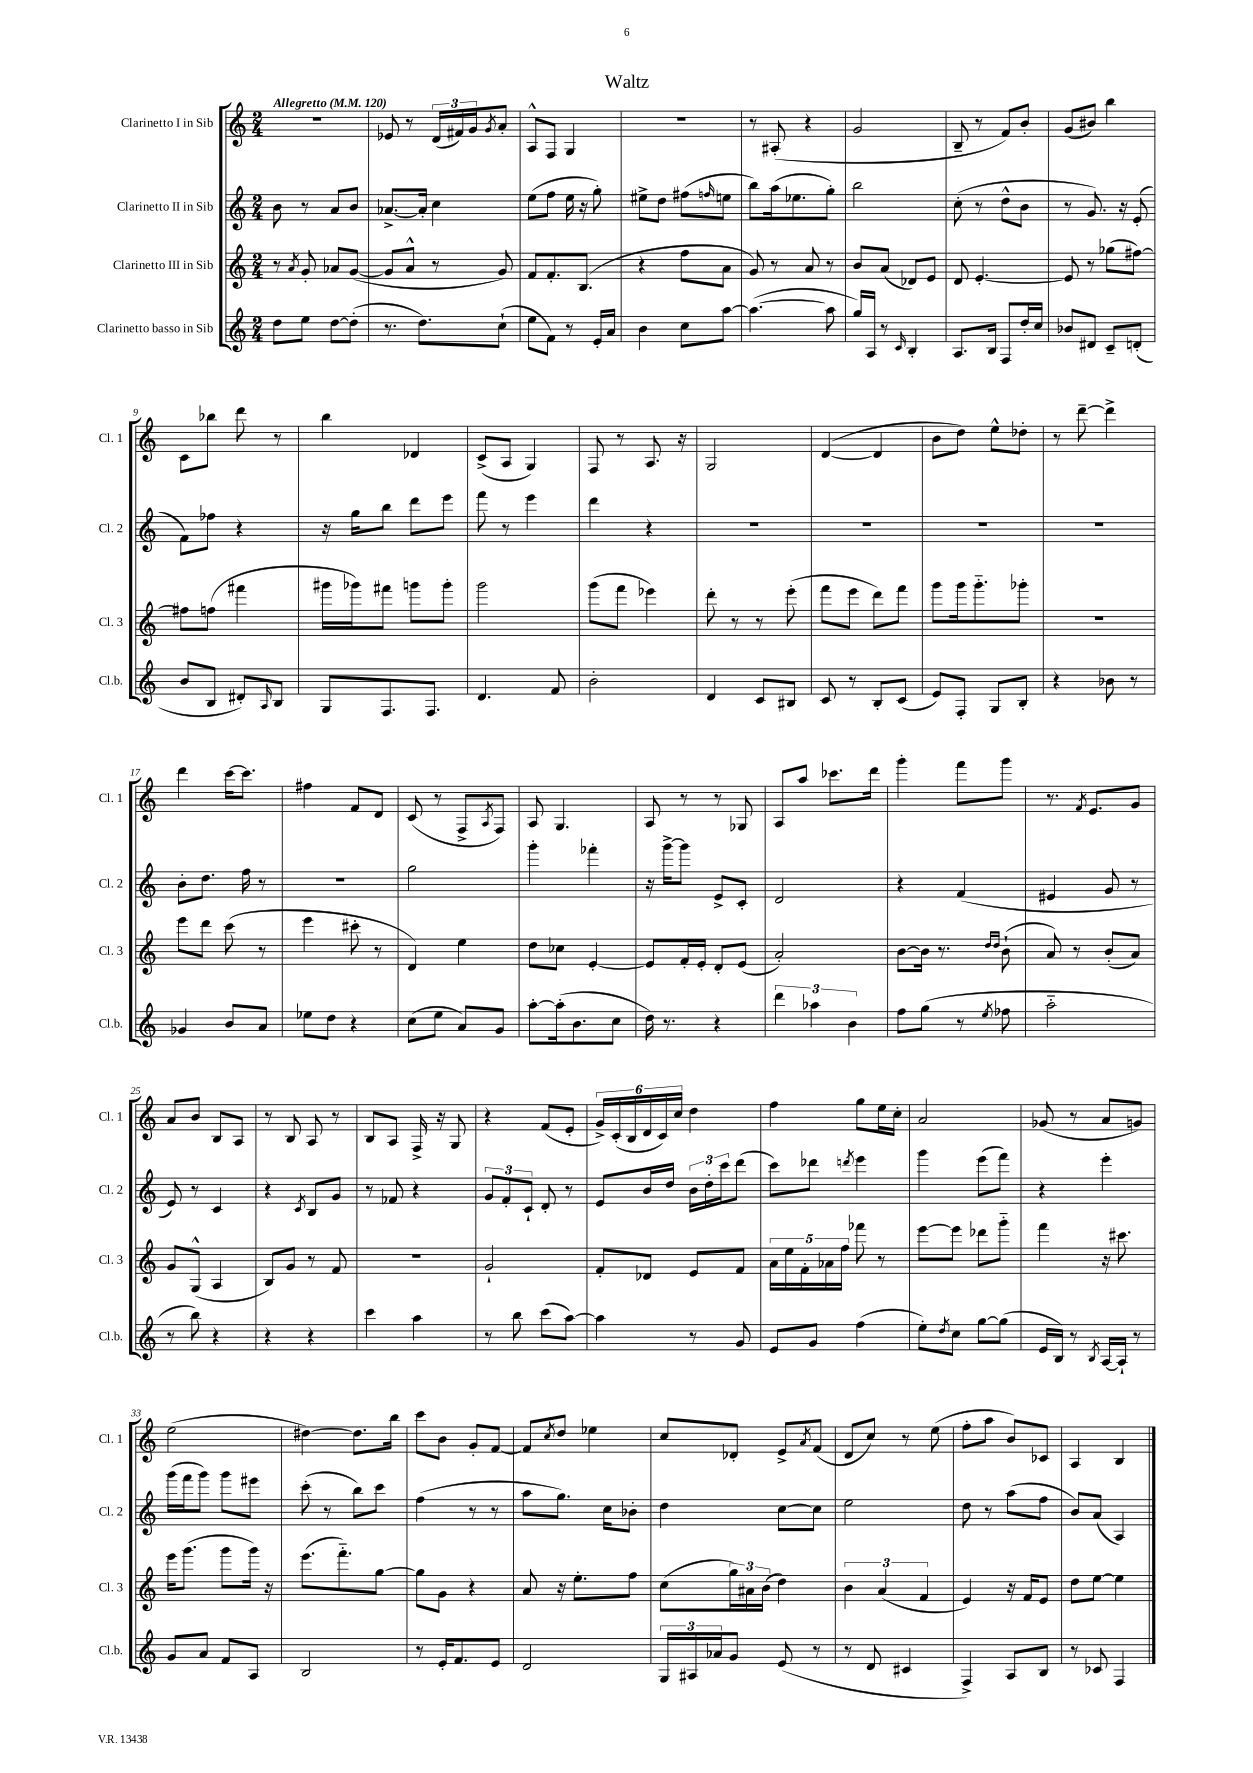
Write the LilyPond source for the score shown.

\header { title = "Waltz" }
<<
\new StaffGroup <<
\new Staff = "s0" \with { instrumentName = "Clarinetto I in Sib" shortInstrumentName = "Cl. 1" } {
    \clef treble \key c \major \numericTimeSignature \time 2/4 \tempo "Allegretto" 4 = 120
    R2 |
    ees'8 r8 \tuplet 3/2 { d'16( fis'16) g'16 } \acciaccatura { g'8 } a'8-. |
    a8-^ f8 g4 |
    R2 |
    r8 ais8-.( r4 |
    g'2 |
    b8-- r8 f'8) b'8-. |
    g'8( bis'8) b''4 |
    c'8 bes''8 d'''8 r8 |
    b''4 des'4 |
    c'8->( a8 g4) |
    f8 r8 a8. r16 |
    g2 |
    d'4~( d'4 |
    b'8 d''8) e''8-^ des''8-. |
    r8 d'''8~-- d'''4-> |
    d'''4 c'''16~ c'''8. |
    fis''4 f'8 d'8 |
    c'8( r8 f8-> \acciaccatura { a8 } f8) |
    a8 g4. |
    a8 r8 r8 ges8 |
    a8 a''8 ces'''8. d'''16 |
    g'''4-. f'''8 g'''8 |
    r8. \acciaccatura { f'8 } e'8. g'8 |
    a'8 b'8 b8 a8 |
    r8 b8 a8 r8 |
    b8 a8 f16-> r16 g8 |
    r4 f'8( e'8-. |
    \tuplet 6/4 { g'16->) c'16-.( b16 d'16 c'16) c''16 } d''4 |
    f''4 g''8 e''16 c''16-. |
    a'2 |
    ges'8( r8 a'8 g'8) |
    e''2( |
    dis''4~) dis''8. b''16 |
    c'''8 b'8 g'8-. f'8~ |
    f'8 \acciaccatura { c''8 } d''8 ees''4 |
    c''8 des'8-. e'8-> \acciaccatura { a'8 } f'8( |
    d'8 c''8) r8 e''8( |
    f''8-. a''8 b'8) ces'8 |
    a4 b4 \bar "|." |
}
\new Staff = "s1" \with { instrumentName = "Clarinetto II in Sib" shortInstrumentName = "Cl. 2" } {
    \clef treble \key c \major \numericTimeSignature \time 2/4
    b'8 r8 a'8 b'8 |
    aes'8.~-> aes'16-. c''4 |
    e''8( f''8 e''16 r16 g''8-.) |
    eis''8-> d''8 fis''8( \grace { f''16 } e''8 |
    b''8) a''16( ees''8. g''8-.) |
    b''2 |
    c''8-.( r8 d''8-^ b'8 |
    r8 g'8.) r16 e'8-.( |
    f'8) fes''8 r4 |
    r16 g''16 b''8 d'''8 e'''8 |
    f'''8 r8 e'''4 |
    d'''4 r4 |
    R2 |
    R2 |
    R2 |
    R2 |
    b'8-. d''8. f''16 r8 |
    R2 |
    g''2 |
    g'''4-. fes'''4-. |
    r16 g'''16~-> g'''8 e'8-> c'8-. |
    d'2 |
    r4 f'4( |
    eis'4 g'8 r8 |
    e'8) r8 c'4 |
    r4 \acciaccatura { c'8 } b8 g'8 |
    r8 fes'8 r4 |
    \tuplet 3/2 { g'8 f'8-. c'8-! } d'8-. r8 |
    e'8 b'16 d''16 \tuplet 3/2 { b'16 d''16-. c'''16 } d'''8( |
    c'''8) des'''8 \acciaccatura { d'''8 } e'''4 |
    g'''4 e'''8( f'''8) |
    r4 e'''4-. |
    g'''16( f'''16 g'''8) g'''8 eis'''8 |
    c'''8-.( r8 b''8) c'''8 |
    f''4( r8 r8 |
    a''8 g''8.) c''16 bes'8-. |
    d''4 c''8~ c''8 |
    e''2 |
    d''8 r8 a''8( f''8 |
    b'8) a'8( a4) \bar "|." |
}
\new Staff = "s2" \with { instrumentName = "Clarinetto III in Sib" shortInstrumentName = "Cl. 3" } {
    \clef treble \key c \major \numericTimeSignature \time 2/4
    r8 \acciaccatura { a'8 } g'8-. aes'8 g'8~( |
    g'8 a'8-^ r8 g'8) |
    f'8 f'8.-. b8.( |
    r4 f''8 a'8 |
    g'8) r8 a'8 r8 |
    b'8 a'8( des'8) e'8 |
    d'8 e'4.~-. |
    e'8 r8 ges''8( fis''8~) |
    fis''8 f''8( fis'''4 |
    gis'''16 ges'''16) fis'''8 g'''8 g'''8-. |
    g'''2 |
    g'''8( f'''8 ees'''4) |
    d'''8-. r8 r8 e'''8-.( |
    f'''8 e'''8 d'''8) f'''8 |
    g'''8 g'''16 g'''8.-_ ges'''8-. |
    R2 |
    e'''8 d'''8 c'''8( r8 |
    e'''4 cis'''8-. r8 |
    d'4) e''4 |
    d''8 ces''8 e'4~-. |
    e'8 f'16-. e'16-. d'8-. e'8( |
    a'2-.) |
    b'8~ b'16 r8. \grace { d''16 d''16 } b'8-!( |
    a'8) r8 b'8-.( a'8) |
    g'8 g8-^( a4 |
    b8) g'8 r8 f'8 |
    R2 |
    g'2-! |
    f'8-. des'8 e'8 f'8 |
    \tuplet 5/4 { a'16 e''16 f'16-. aes'16 f''16 } fes'''8 r8 |
    e'''8~ e'''8 des'''8 g'''8-_ |
    f'''4 r16 cis'''8. |
    e'''16 g'''8.( g'''8 g'''16) r16 |
    e'''8.( f'''8.-_) g''8~ |
    g''8 g'8 r4 |
    a'8 r16 e''8.-. f''8 |
    c''8( \tuplet 3/2 { g''16) ais'16 b'16( } d''4) |
    \tuplet 3/2 { b'4 a'4( f'4 } |
    e'4) r16 f'16 e'8 |
    d''8 e''8~ e''4 \bar "|." |
}
\new Staff = "s3" \with { instrumentName = "Clarinetto basso in Sib" shortInstrumentName = "Cl.b." } {
    \clef treble \key c \major \numericTimeSignature \time 2/4
    d''8 e''8 d''8~ d''8-.( |
    r8. d''8.) c''8-!( |
    e''8 f'8) r8 e'16-. a'16 |
    b'4 c''8 a''8~ |
    a''4.~( a''8 |
    g''16) a16 r8 \grace { c'16 } b4-. |
    a8. b16 f8 d''16-. c''16 |
    bes'8 dis'8 c'8-- d'8-.( |
    b'8 b8 dis'8-.) \grace { a16 } b8 |
    g8 f8. f8. |
    d'4. f'8 |
    b'2-. |
    d'4 c'8 bis8 |
    c'8 r8 b8-. c'8( |
    e'8) f8-. g8 b8-. |
    r4 bes'8 r8 |
    ges'4 b'8 a'8 |
    ees''8 d''8 r4 |
    c''8( e''8 a'8) g'8 |
    a''8~-. a''16-.( b'8. c''8 |
    d''16) r8. r4 |
    \tuplet 3/2 { d'''4 aes''4 b'4 } |
    f''8 g''8( r8 \acciaccatura { e''8 } fes''8 |
    a''2-_ |
    r8 b''8) r4 |
    r4 r4 |
    c'''4 a''4 |
    r8 b''8 c'''8( a''8~) |
    a''4 r8 g'8 |
    e'8 g'8 f''4( |
    e''8-.) \acciaccatura { d''8 } c''8 g''8~ g''8( |
    e'16 b16) r8 \acciaccatura { b8 } a16~ a16-! r8 |
    g'8 a'8 f'8 a8 |
    b2 |
    r8 e'16-. f'8. e'8 |
    d'2 |
    \tuplet 3/2 { g16 ais16 aes'16 } g'8 e'8( r8 |
    r8 d'8 cis'4 |
    f4->) a8 b8 |
    r8 ces'8 f4 \bar "|." |
}
>>
>>
